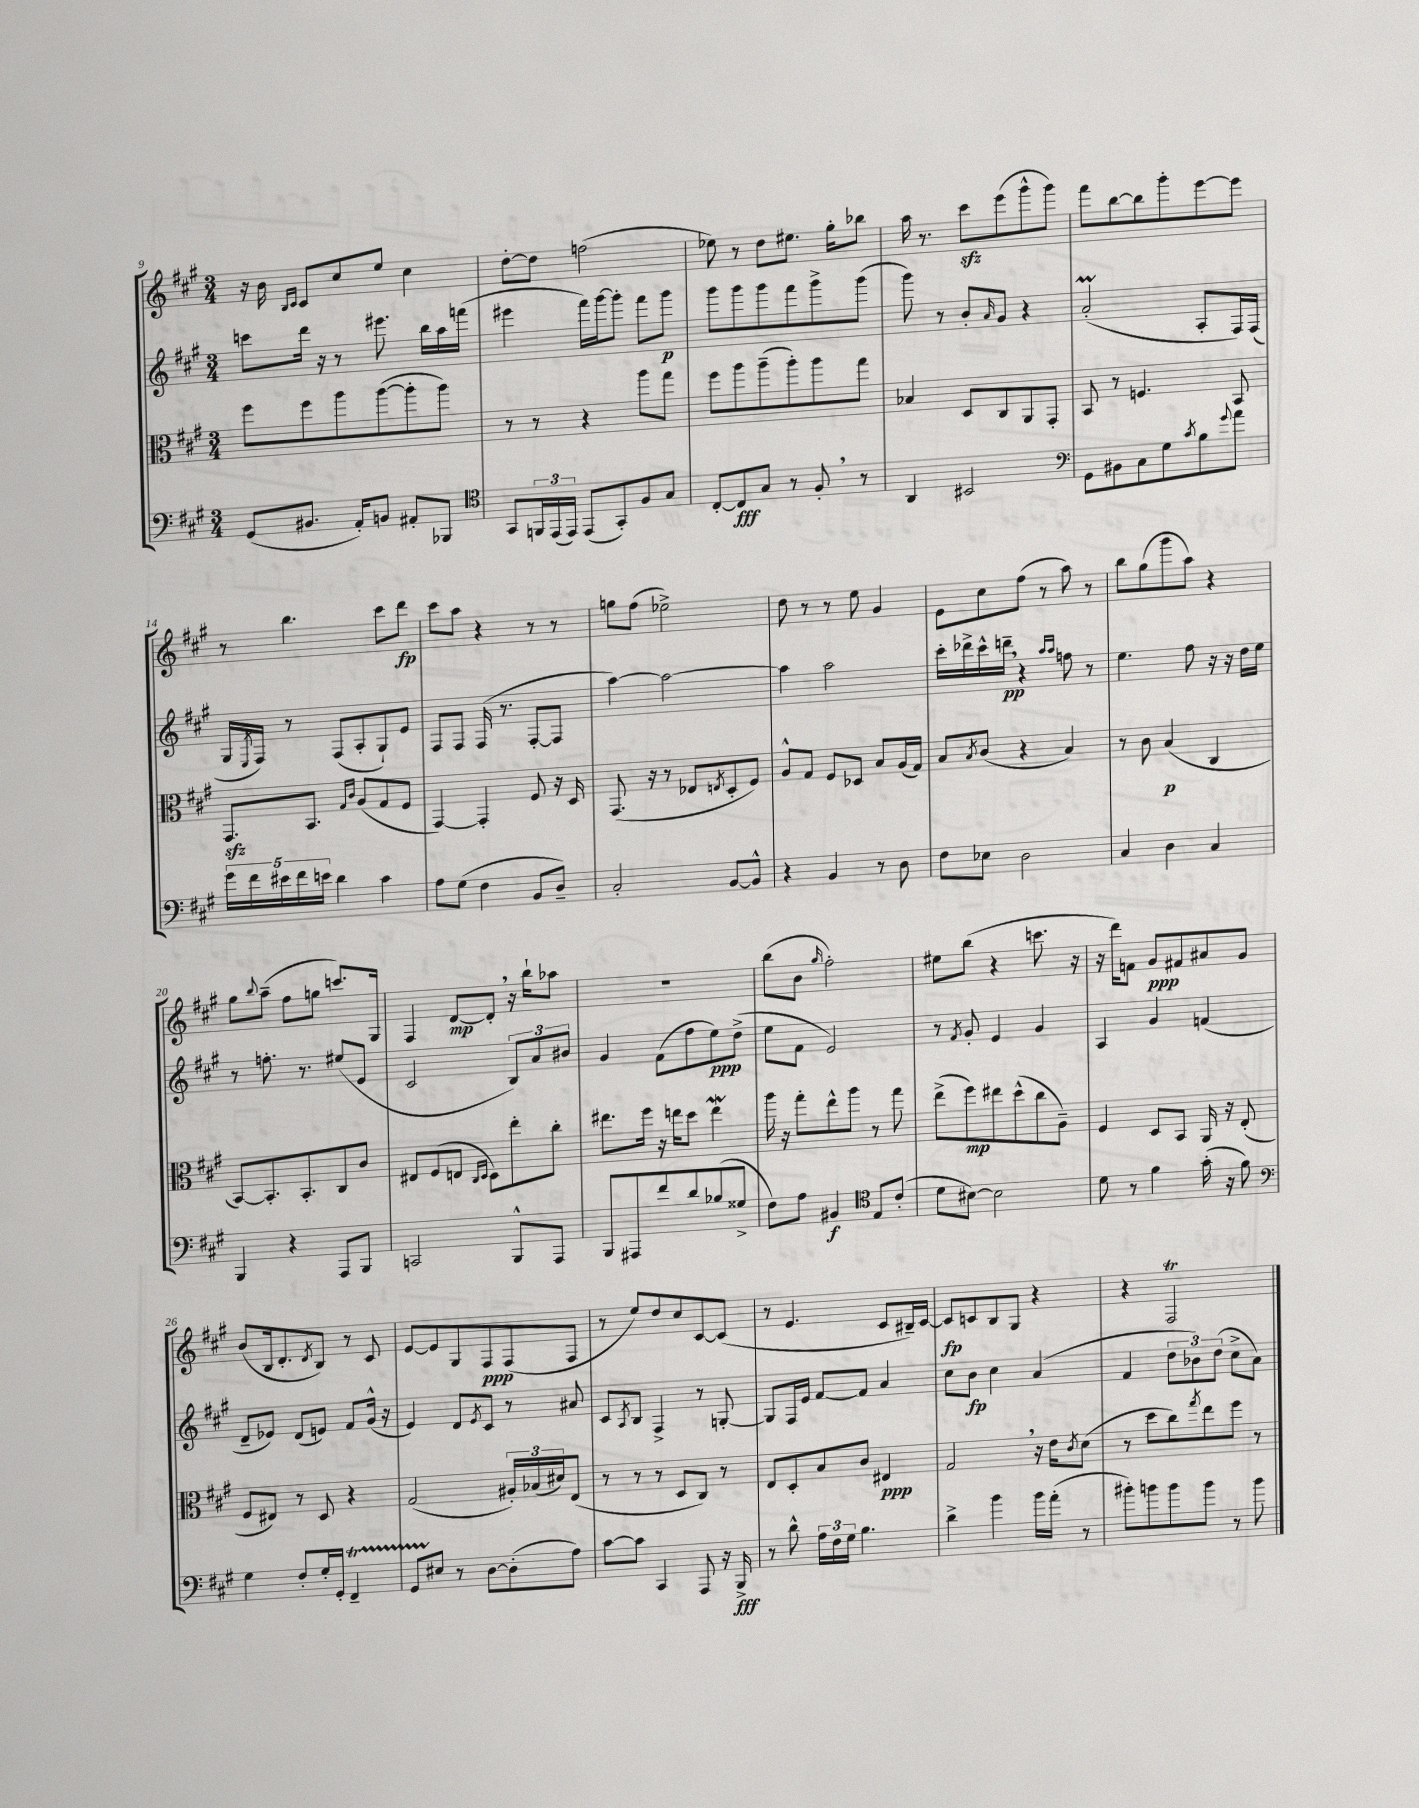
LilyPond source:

<<
\new StaffGroup <<
\new Staff = "s0" {
    \clef treble \key a \major \numericTimeSignature \time 3/4
    r16 b'16 \grace { b16 cis'16 } cis'8 cis''8 e''8 cis''4 |
    d''8~-. d''8 f''2( |
    ees''8) r8 d''8 eis''8. gis''16-. bes''8 |
    a''16 r8. cis'''8\sfz e'''8( gis'''8-^ gis'''8) |
    fis'''8 b''8~ b''8 gis'''8-. e'''8~ e'''8 |
    r8 b''4. cis'''8 d'''8\fp |
    cis'''8 a''8 r4 r8 r8 |
    g''8 fis''8( ees''2->) |
    d''8 r8 r8 e''8 gis'4 |
    e'8 cis''8 fis''8( r8 a''8) r8 |
    b''8 gis''8( gis'''8 a''8) r4 |
    gis''8 \appoggiatura { b''8 } a''8--( fis''8 g''8 c'''8.) gis16 |
    fis4 d'8~\mp d'8-. \breathe r16 b''16-! aes''8 |
    R2. |
    b''8( b'8 \grace { gis''16 } fis''2-.) |
    eis''8 b''8( r4 c'''8. r16 |
    r16 d'''16) f'8 gis'8\ppp fis'8 ais'8 gis'8 |
    b'8( b16 d'8.-. \acciaccatura { d'8 } b8) r8 cis'8 |
    e'8~ e'8 gis8 fis8\ppp fis8( fis8 |
    r8 e''8) d''8 cis''8 cis'8~ cis'8( |
    r8 e'4. cis'8 bis16--) cis'16~ |
    cis'8\fp c'8 b8 gis8 r4 |
    r4 fis2\trill \bar "|." |
}
\new Staff = "s1" {
    \clef treble \key a \major \numericTimeSignature \time 3/4
    c'''8 d'''16 r16 r8 eis'''8. b''16 a''16 f'''16( |
    eis'''4 fis'''16) gis'''16~ gis'''8-. fis'''8 gis'''8\p |
    gis'''8 gis'''8 gis'''8 fis'''8 gis'''8-> gis'''8( |
    gis'''8) r8 b'8-. \grace { a'16 } gis'8 r4 |
    a'2-.\prall( a8-. fis16) fis16( |
    gis16 \acciaccatura { e8 } fis16) r8 fis8( a8-. gis8-!) e'8 |
    fis8 fis8 fis16( r8. fis8~-. fis8 |
    a''4~) a''2~ |
    a''4 a''2 |
    cis'''16-. des'''16-> cis'''16-^ d'''16--\pp \breathe r4 \grace { a''16 a''16 } f''8 r8 |
    e''4. fis''8 r16 r16 d''16 e''16 |
    r8 f''8.-. r8. eis''8( e'8 |
    cis'2 \tuplet 3/2 { b8) a'8 bis'8 } |
    gis'4 fis'8( fis''8 e''8\ppp) d''8->( |
    e''8 fis'8 e'2) |
    r8 \acciaccatura { fis'8 } gis'8-. e'4 gis'4 |
    a4 gis'4 f'4( |
    d'8-- ees'8) d'8( e'8) fis'8 gis'16-^( r16 |
    e'4) d'8 \acciaccatura { e'8 } cis'8 r8 ais'8 |
    cis'8 \acciaccatura { a8 } b8 fis4-> r8 g8~-. |
    g8 fis16 e'16 fis'8~ fis'8 a'4 |
    cis''8 b'8\fp cis''4 a'4( |
    fis'4 \tuplet 3/2 { d''8 bes'8) d''8( } cis''8-> a'8) \bar "|." |
}
\new Staff = "s2" {
    \clef alto \key a \major \numericTimeSignature \time 3/4
    fis''8 fis''8 a''8 a''8~( a''8-. a''8) |
    r8 r8 r4 a''8 gis''8 |
    fis''8 a''8 a''8--( a''8-.) a''8 gis''8 |
    bes4 d8 cis8 a,8 gis,8-. |
    b,8 r8 f4. b,8 |
    gis,8.\sfz b,8. \grace { gis16 cis'16 } a8( gis8 fis8 |
    gis,4~) gis,4-. fis8 r16 d16 |
    gis,8.( r16 r8 ees8 \acciaccatura { e8 } d8-. fis8) |
    a8-^ gis8 fis8 des8 b8 a16( gis16) |
    b8 \acciaccatura { b8 } cis'8( r4 b4) |
    r8 cis'8 b4\p( cis4 |
    b,8~) b,8.-. b,8.-. cis8 cis'8 |
    eis8 fis8( e8 \grace { cis16 d16 } d8) e''8-. cis''8-. |
    eis''8. fis''16 r16 e''16 d''8 e''4\mordent |
    a''16 r16 gis''8-. e''8-^ a''8 r8 gis''8 |
    e''8->( fis''8\mp) eis''8 d''8-^( cis''8 a8--) |
    fis4 d8 b,8 a,16 r16 e8-.( |
    fis8 eis8) r8 d8 r4 |
    gis2( \tuplet 3/2 { ais16-.) bes16( dis'16) } e8( |
    r8 r8 r8 d8 cis8) r8 |
    e8 d8-. b8 cis'8 eis4\ppp |
    gis2 \breathe r16 e'16 \acciaccatura { cis'8 } d'8( |
    r8 d''8 cis''8) \acciaccatura { gis''8 } e''8 fis''8 r8 \bar "|." |
}
\new Staff = "s3" {
    \clef bass \key a \major \numericTimeSignature \time 3/4
    gis,8( bis,8. a,16-.) b,8 ais,8-. bes,,8 |
    \clef tenor gis,8 \tuplet 3/2 { f,16 e,16( e,16) } e,8( gis,8-.) fis8 gis8 |
    cis8~-. cis8\fff gis8 r8 fis8-. \breathe r8 |
    a,4 bis,2 |
    \clef bass gis,8 bis,8 cis8 gis8 \acciaccatura { cis'8 } b8 \appoggiatura { gis'8 } a'8 |
    \tuplet 5/4 { gis'16 fis'16 eis'16 fis'16 e'16 } d'4 cis'4 |
    a8 gis8( fis4 b,8 d8--) |
    cis2-. b,8~ b,8-^ |
    r4 b,4 r8 d8 |
    fis8 ees8 d2 |
    cis4 d4 cis4 |
    b,,4 r4 a,,8 b,,8 |
    c,2 b,,8-^ a,,8 |
    b,,8 ais,,8 fis'8 d'8 bes8( gisis8-> |
    fis8) a8 bis,4\f \clef tenor e8 cis'8-.( |
    d'8 bis8~) bis2 |
    d'8 r8 fis'4 gis'16-.( r16 fis'8) |
    \clef bass gis4 fis8-. gis16-. gis,16-. fis,4--\startTrillSpan |
    gis,8 eis8\stopTrillSpan r8 d8~ d8-.( a8) |
    cis'8~ cis'8 cis,4 a,,8 r16 b,,16->\fff |
    r8 d'8-^ \tuplet 3/2 { a16 fis16 gis16 } b4. |
    d'4-> b'4 b'16 a'16-.( r8 |
    bis'8-.) b'8 b'8 b'8 r8 b'8 \bar "|." |
}
>>
>>
\layout { \context { \Score currentBarNumber = #9 } }
